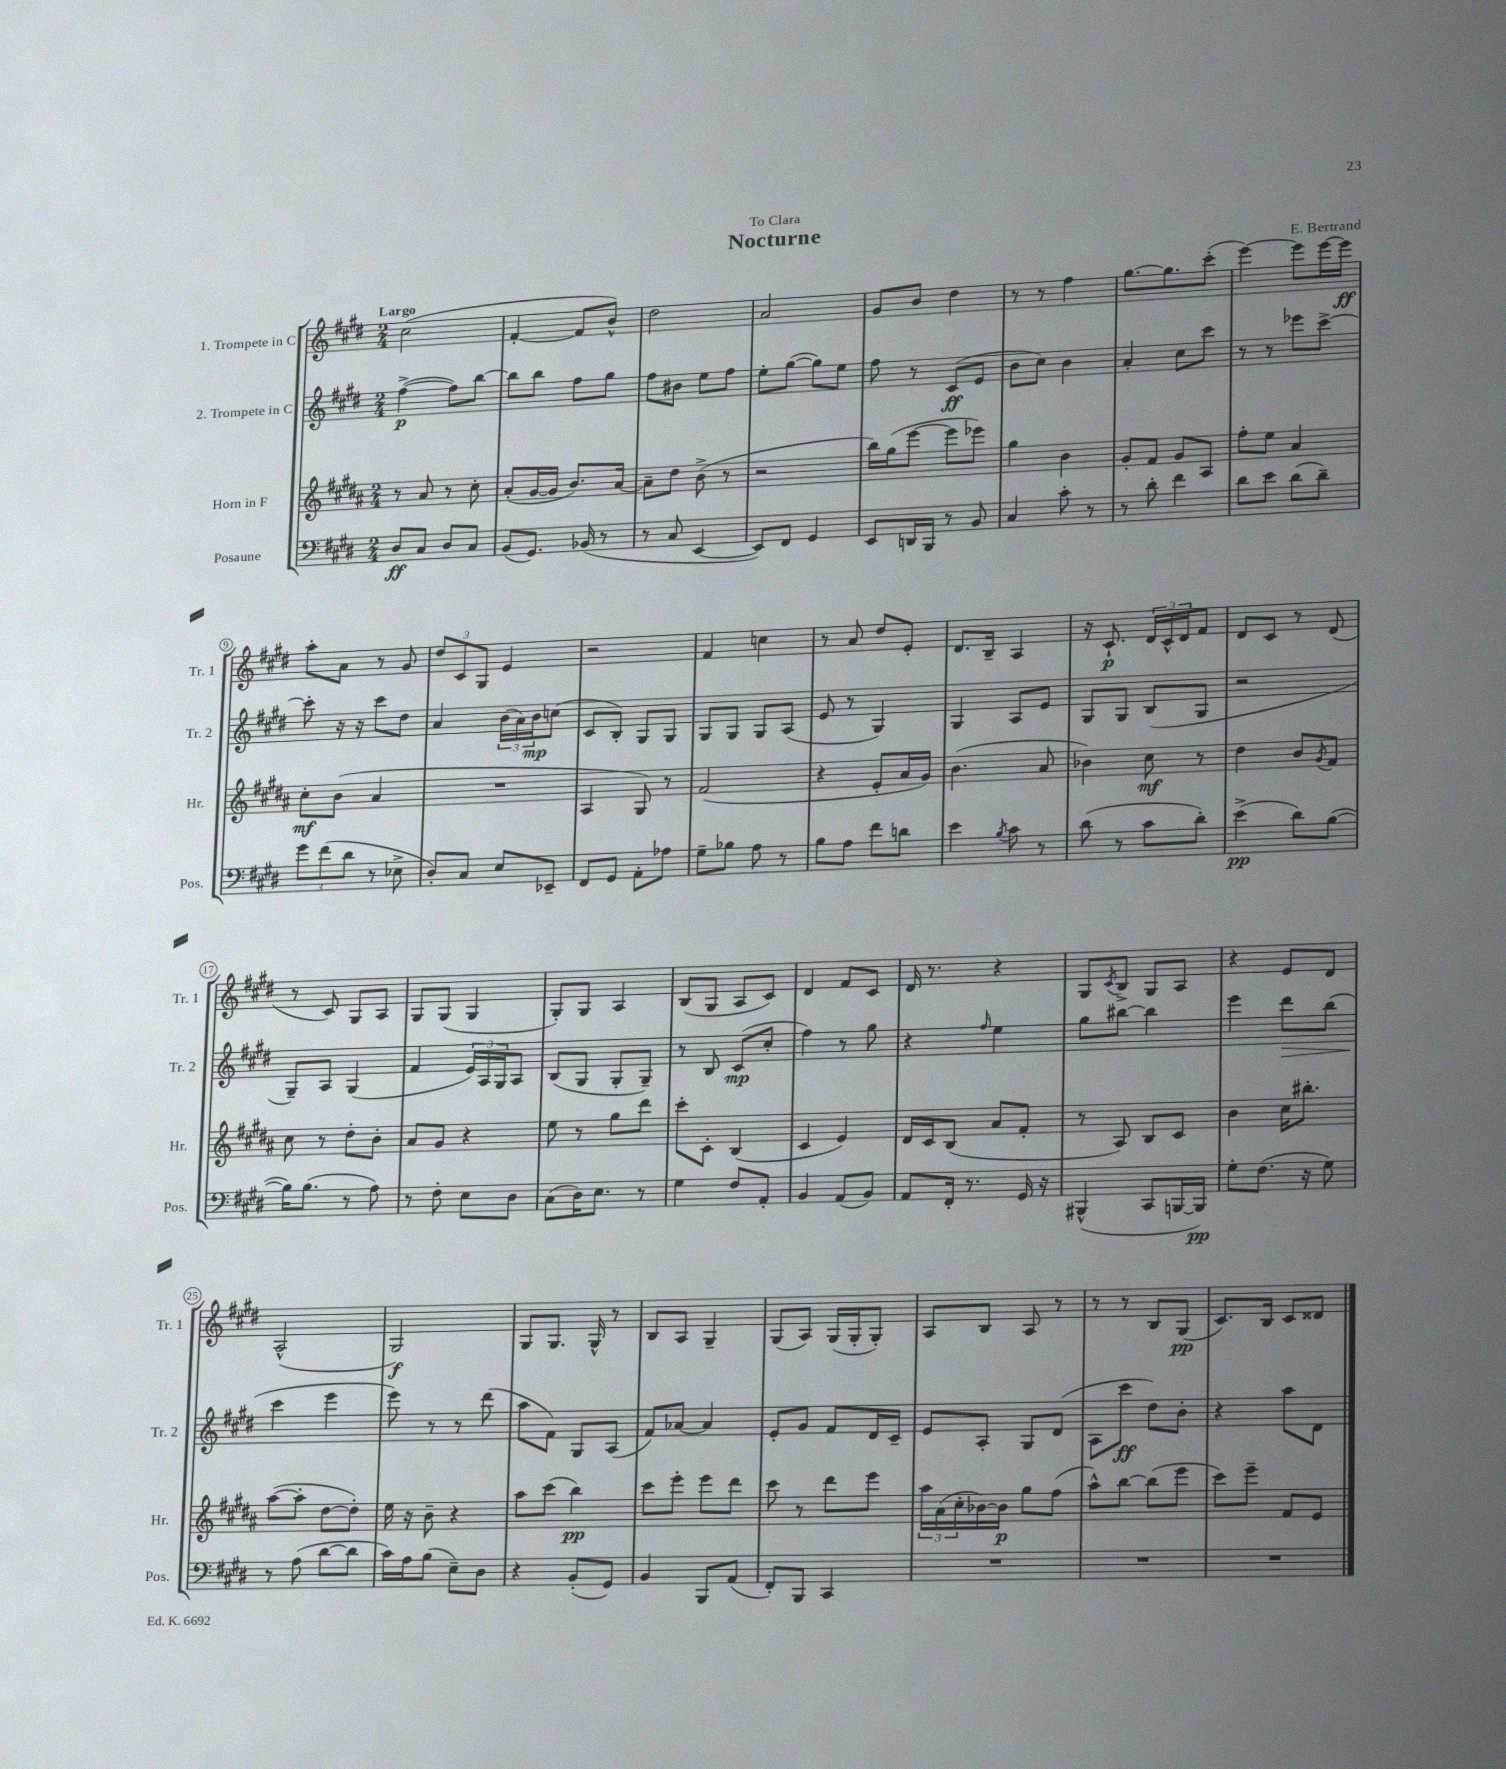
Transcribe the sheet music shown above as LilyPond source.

\header { title = "Nocturne" composer = "E. Bertrand" dedication = "To Clara" }
<<
\new StaffGroup <<
\new Staff = "s0" \with { instrumentName = "1. Trompete in C" shortInstrumentName = "Tr. 1" } {
    \clef treble \key e \major \numericTimeSignature \time 2/4 \tempo "Largo"
    cis''2( |
    fis'4~-. fis'8 b'8-^) |
    dis''2 |
    a'2 |
    gis'8 b'8 dis''4 |
    r8 r8 fis''4 |
    gis''8.~ gis''8. cis'''8-.( |
    e'''4~) e'''8 e'''16~ e'''16\ff |
    a''8-. a'8 r8 gis'8 |
    \tuplet 3/2 { dis''8 cis'8 gis8 } e'4 |
    r2 |
    fis'4 c''4 |
    r8 a'8 dis''8 e'8-. |
    dis'8. b16-- a4 |
    r16 cis'8.-!\p \tuplet 3/2 { dis'16 cis'16-^ dis'16 } fis'8 |
    dis'8 cis'8 r8 dis'8( |
    r8 cis'8) gis8 a8 |
    gis8 gis8( gis4 |
    gis8-.) gis8 a4 |
    b8( gis8 a8 cis'8) |
    dis'4 fis'8 cis'8 |
    dis'16 r8. r4 |
    gis8 \acciaccatura { cis'8 } b8-> gis8 a8 |
    r4 e'8 dis'8 |
    a2-^( |
    gis2\f) |
    gis8 gis8. gis16-^ r8 |
    b8 a8 gis4-- |
    gis8( a8) gis16( gis16-. gis8-.) |
    a8 b8 a8 r8 |
    r8 r8 b8 gis8\pp( |
    cis'8.) b16 cis'8 disis'8 \bar "|." |
}
\new Staff = "s1" \with { instrumentName = "2. Trompete in C" shortInstrumentName = "Tr. 2" } {
    \clef treble \key e \major \numericTimeSignature \time 2/4
    fis''4~->\p( fis''8) b''8~ |
    b''8 b''8 fis''8 gis''8 |
    fis''8 bis'8 e''8 fis''8 |
    e''8-. gis''8~( gis''8) e''8 |
    fis''8 r8 cis'8\ff( e'8 |
    b'8 cis''8) b'4 |
    a'4-. cis''8 cis'''8 |
    r8 r8 ees'''8 cis'''8~-> |
    cis'''8-. r16 r16 cis'''8 dis''8 |
    a'4 \tuplet 3/2 { b'16( a'16) b'16\mp } c''8( |
    cis'8 b8-.) gis8 gis8 |
    gis8 gis8 gis8 a8( |
    e'8 r8 gis4) |
    gis4 a8 e'8 |
    gis8 gis8 b8( gis8 |
    r2 |
    gis8--) a8 gis4( |
    fis'4 \tuplet 3/2 { e'16) a16 gis16 } a8 |
    b8( gis8 gis8-. gis8--) |
    r8 b8 cis'8\mp( cis''8-. |
    fis''4) r8 gis''8 |
    r4 \grace { fis''16 } e''4 |
    gis''8 bis''8~ bis''4 |
    e'''4 dis'''8\> b''8( |
    cis'''4\! e'''4 |
    e'''8) r8 r8 dis'''8( |
    a''8 fis'8) gis8 a8( |
    fis'8) aes'8~ aes'4 |
    e'8-. gis'8 fis'8 dis'16 cis'16-- |
    e'8 a8-. gis8 dis'8( |
    a8 cis'''8\ff dis''8) b'8-. |
    r4 a''8 dis'8 \bar "|." |
}
\new Staff = "s2" \with { instrumentName = "Horn in F" shortInstrumentName = "Hr." } {
    \clef treble \key b \major \numericTimeSignature \time 2/4
    r8 ais'8 r8 cis''8-. |
    ais'8-.( gis'16~ gis'16 b'8.) ais'16~ |
    ais'8-- dis''8 b'8->( r8 |
    r2 |
    b''16) gis''16( e'''8~ e'''8 ees'''8) |
    gis''4 b'4 |
    gis'8-. fis'8 gis'8 ais8 |
    fis''8-. e''8 ais'4 |
    cis''8-.\mf b'8( ais'4 |
    R2 |
    ais4 gis8) r8 |
    fis'2( |
    r4 e'8-. ais'16 gis'16) |
    b'4.( ais'8 |
    bes'4) cis''8\mf r8 |
    dis''4 b'8 \acciaccatura { gis'8 } fis'8 |
    cis''8 r8 dis''8-. b'8-. |
    ais'8 gis'8 r4 |
    e''8 r8 gis''8 dis'''8 |
    cis'''8-. cis'8-. b4( |
    cis'4 e'4) |
    dis'16 cis'16 b8( ais'8 fis'8-. |
    r8 ais8) b8 cis'8 |
    b'4 cis''16 bis''8.-. |
    ais''8~( ais''8-. dis''8~ dis''8-.) |
    e''16 r16 b'8-- r4 |
    ais''8 cis'''8( b''4\pp) |
    cis'''8 e'''8-. e'''8 dis'''8 |
    cis'''8 r8 dis'''8 e'''8 |
    \tuplet 3/2 { ais''16 ais'16( cis''16-. } bes'16~) bes'16\p gis''8 fis''8( |
    ais''8-^) b''8~ b''8( e'''8 |
    cis'''8) e'''8-- fis'8 e'8 \bar "|." |
}
\new Staff = "s3" \with { instrumentName = "Posaune" shortInstrumentName = "Pos." } {
    \clef bass \key e \major \numericTimeSignature \time 2/4
    dis8\ff cis8 dis8 cis8 |
    b,8( gis,8.) bes,16( r8 |
    r8 cis8 e,4~ |
    e,8) fis,8 gis,4 |
    e,8 d,16 b,,16 r8 b,8 |
    cis4 cis'8-. r8 |
    r8 dis'8-. fis'4 |
    dis'8 e'8 dis'8( dis'8--) |
    \tuplet 3/2 { gis'8 fis'8( dis'8 } r8 ees8-> |
    dis8-.) cis8 e8 ees,8-- |
    fis,8 gis,8 a,8-. aes8 |
    gis8-- bes8 a8 r8 |
    b8 a8 fis'8 d'8 |
    e'4 \acciaccatura { b8 } cis'8 r8 |
    dis'8( r8 cis'8 dis'8-.) |
    e'4->\pp( dis'8) b8~( |
    b16) b8.( r8 a8) |
    r8 fis8-. e8 dis8 |
    cis8( dis16) e8. r8 |
    gis4 fis8 a,8-. |
    b,4 a,8( b,8) |
    a,8 fis,16-. r8. gis,16 r16 |
    bis,,4-^( cis,8 b,,16~ b,,16\pp) |
    gis8-. fis8.( r16 gis8) |
    r8 a8( dis'8~ dis'8 |
    cis'16) a16 b8( e8--) dis8 |
    r4 b,8-.( gis,8) |
    b,4 b,,8 a,8( |
    fis,8-.) b,,8 cis,4 |
    R2 |
    R2 |
    R2 \bar "|." |
}
>>
>>
\layout { \context { \Score \override BarNumber.stencil = #(make-stencil-circler 0.1 0.3 ly:text-interface::print) } }
